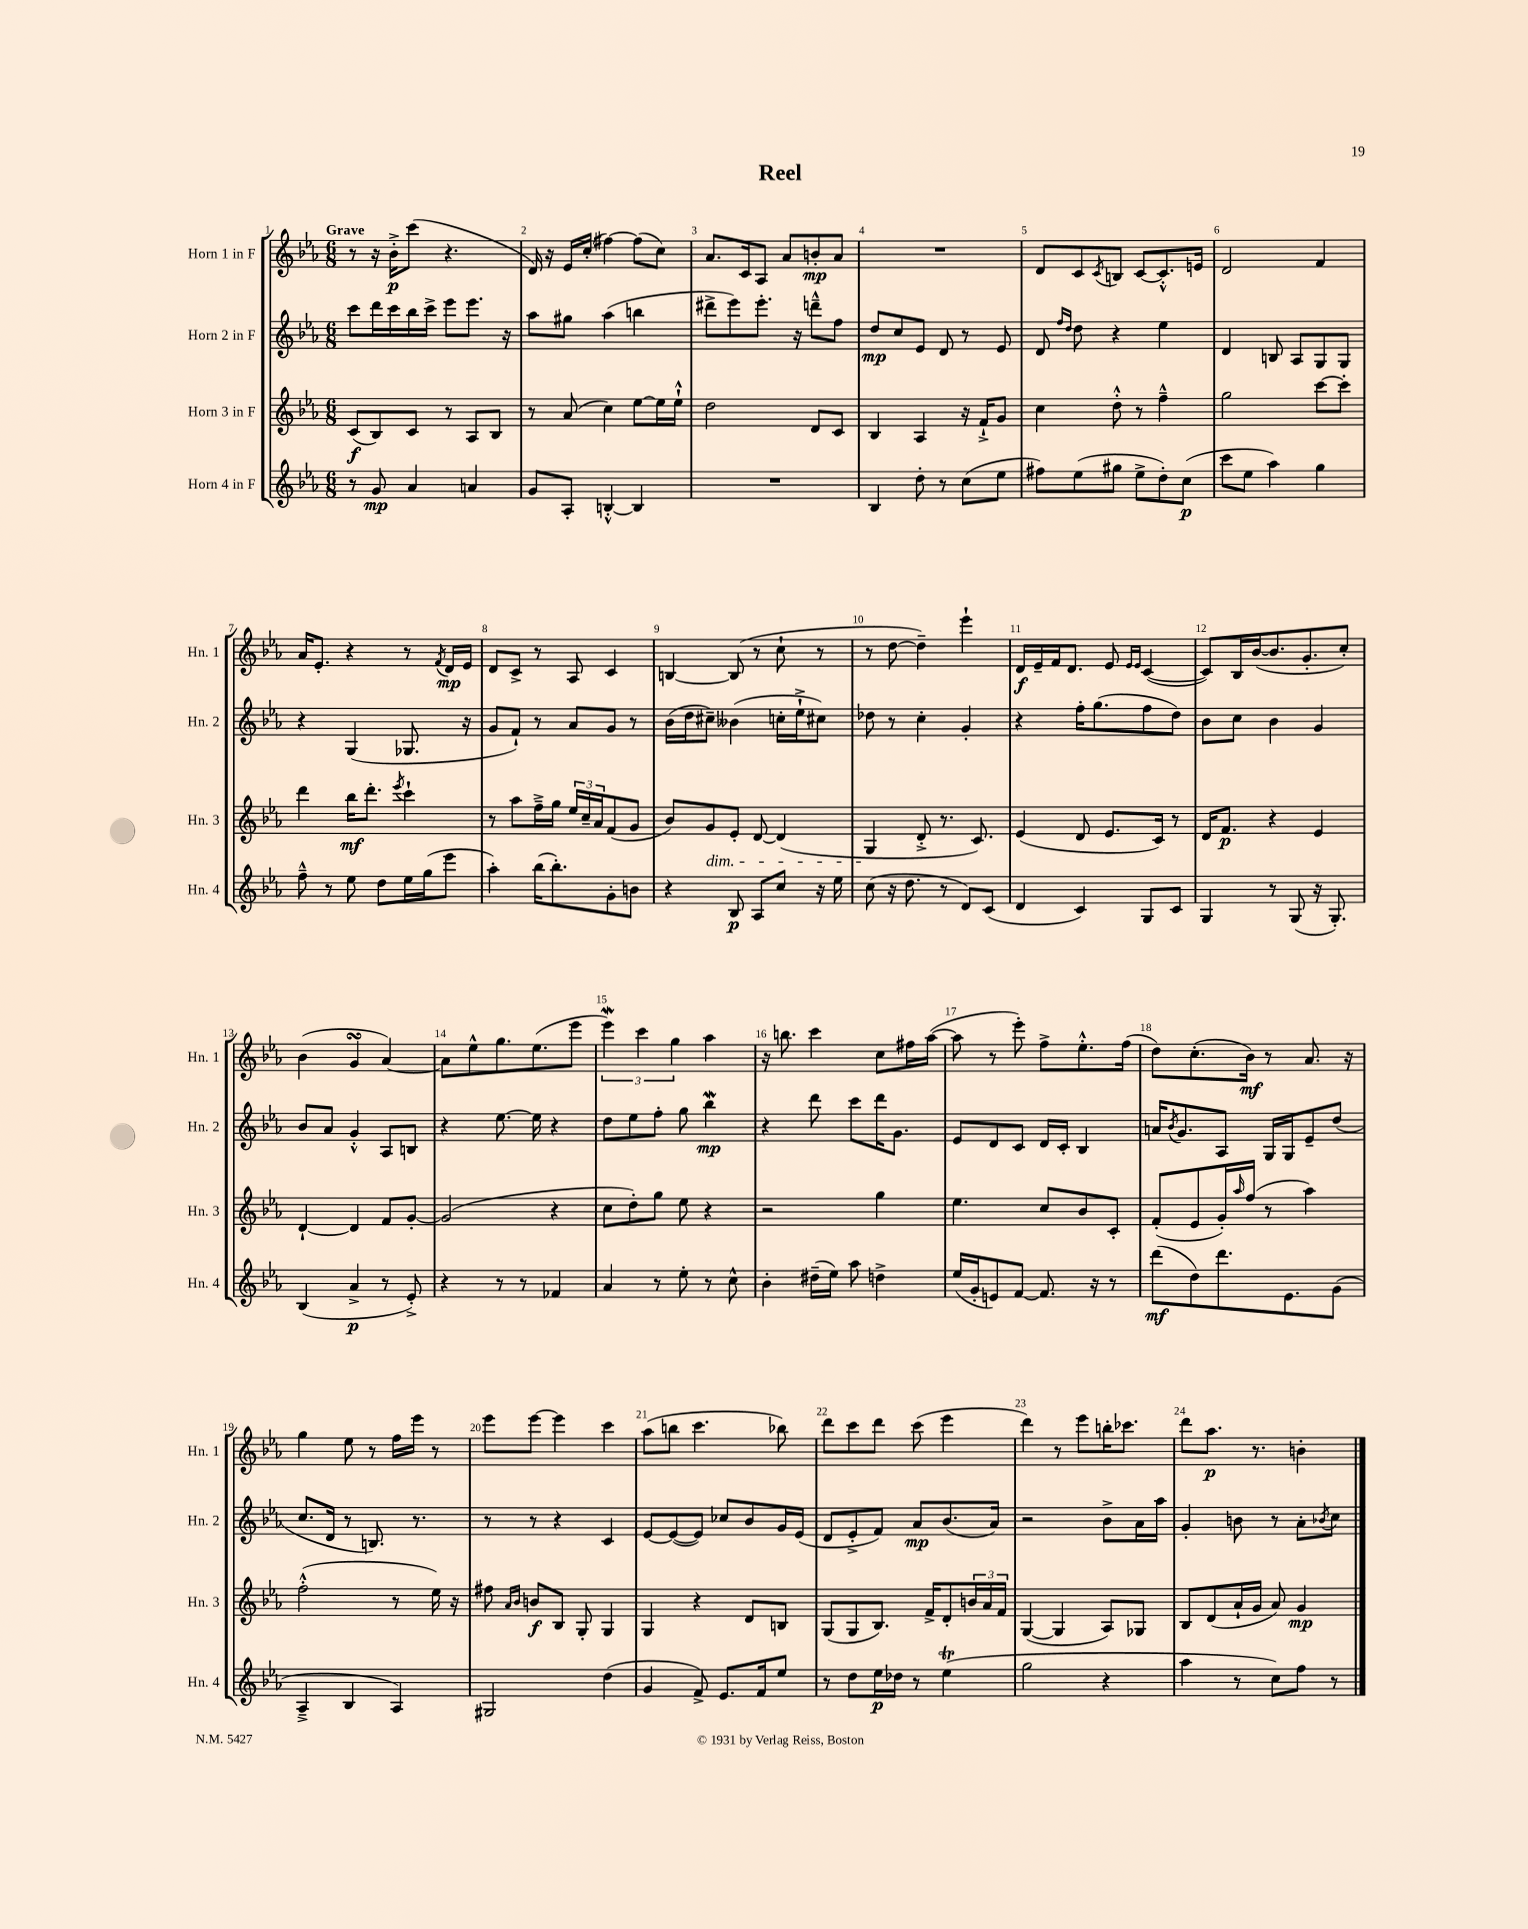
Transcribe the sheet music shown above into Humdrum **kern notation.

**kern	**kern	**kern	**kern
*staff4	*staff3	*staff2	*staff1
*clefG2	*clefG2	*clefG2	*clefG2
*k[b-e-a-]	*k[b-e-a-]	*k[b-e-a-]	*k[b-e-a-]
*M6/8	*M6/8	*M6/8	*M6/8
8r	(8c	8ccc	8r
8g	8B-)	16ddd	16r
.	.	16ccc	16b-'^
4a-	8c	16bb-	(8ccc
.	.	16ccc^	.
.	8r	8eee-	4.r
4a	8A-	8.eee-	.
.	8B-	.	.
.	.	16r	.
=	=	=	=
8g	8r	8aa-	16d)
.	.	.	16r
8A-'	(8a-	8gg#	16e-
.	.	.	(16cc'
[4B'^^	4cc)	(4aa-	[4ff#)
4B]	[8ee-	4bb	(8ff#]
.	16ee-]	.	8cc)
.	16ee-`^^	.	.
=	=	=	=
2.r	2dd	8ddd#^	8.a-
.	.	8eee-)	.
.	.	.	16c
.	.	8.eee-'	8A-
.	.	.	8a-
.	.	16r	.
.	8d	8ddd~^^	8b'
.	8c	8ff	8a-
=	=	=	=
4B-	4B-	8dd	2.r
.	.	8cc	.
8dd'	4A-	8e-	.
8r	.	8d	.
(8cc	16r	8r	.
.	16f`^	.	.
8ee-	8g	8e-	.
=	=	=	=
8ff#)	4cc	8d	8d
.	.	16qqff	.
.	.	16qqdd	.
(8ee-	.	8dd	8c
.	.	.	8qc
8gg#	8dd'^^	4r	8B
8ee-^	8r	.	[8c
8dd')	4ff~^^	4ee-	8.c'^^]
(8cc	.	.	.
.	.	.	16e
=	=	=	=
8ccc	2gg	4d	2d
8ee-	.	.	.
4aa-)	.	8B	.
.	.	8A-	.
4gg	[8ccc	8G	4f
.	8ccc']	8G	.
=	=	=	=
8ff~^^	4ddd	4r	16a-
.	.	.	8.e-'
8r	.	.	.
8ee-	16bb-	(4G	4r
.	8.ddd'	.	.
8dd	.	.	.
.	8qeee-	.	.
16ee-	4ccc`	8.G-	8r
(16gg	.	.	.
.	.	.	8qf
8eee-	.	.	16d
.	.	16r	16e-
=	=	=	=
4aa-')	8r	8g	8d
.	8aa-	8f`)	8c^
(16bb-	16ff~^	8r	8r
8.bb-')	16gg	.	.
.	24ee-	8a-	8A-
.	24cc~	.	.
.	24a-	.	.
8g'	(8f	8g	4c
8b	8g	8r	.
=	=	=	=
4r	8b-)	(16b-	[4B
.	.	16dd	.
.	8g	8cc#~)	.
8B-	8e-'	(4b--	(8B]
8A-	[8d	.	8r
8cc	(4d]	16cc'	8cc`
.	.	16ee-`^	.
16r	.	8cc#)	8r
16ee-	.	.	.
=	=	=	=
(8cc	4G	8dd-	8r
16r	.	8r	[8dd
8.dd	.	.	.
.	8d'^	4cc'	4dd~])
8r	8.r	.	.
8d)	.	4g'	4eee-`
.	8.c)	.	.
(8c	.	.	.
=	=	=	=
4d	(4e-	4r	16d
.	.	.	16e-~
.	.	.	16f
.	.	.	8.d
4c)	8d	16ff'	.
.	.	(8.gg	.
.	8.e-	.	8e-
.	.	.	16qqe-
.	.	.	16qqe-
8G	.	8ff	([4c
.	16c)	.	.
8c	8r	8dd)	.
=	=	=	=
4G	16d	8b-	8c])
.	8.f	.	.
.	.	8cc	16B-
.	.	.	([16b-
8r	4r	4b-	8.b-]
(8G	.	.	.
.	.	.	8.g'
16r	4e-	4g	.
8.G')	.	.	.
.	.	.	8cc')
=	=	=	=
(4B-	[4d`	8b-	(4b-
.	.	8a-	.
4a-^	4d]	4g'^^	4g
8r	8f	8A-	[4a-)
8e-'^)	[8g'	8B	.
=	=	=	=
4r	(2g]	4r	8a-]
.	.	.	8ee-^^
8r	.	[8.ee-	8.gg
8r	.	.	.
.	.	16ee-]	(8.ee-
4f-	4r	4r	.
.	.	.	8eee-
=	=	=	=
4a-	8cc	8dd	6eee-)
.	8dd')	8ee-	.
.	.	.	6ccc
8r	8gg	8ff'	.
.	.	.	6gg
8ee-'	8ee-	8gg	.
8r	4r	4bb-	4aa-
8cc^^	.	.	.
=	=	=	=
4b-'	2r	4r	16r
.	.	.	8.bb
(16dd#~	.	8ddd	4ccc
16ee-)	.	.	.
8aa-	.	8ccc	.
4dd^	4gg	16ddd	8cc
.	.	8.g	.
.	.	.	16ff#
.	.	.	([16aa-
=	=	=	=
(16ee-	4.ee-	8e-	8aa-]
16g'	.	.	.
8e)	.	8d	8r
[8f	.	8c	8eee-')
8.f]	8cc	16d	8ff^
.	.	16c'	.
.	8b-	4B-	8.ee-'^^
16r	.	.	.
8r	8c'	.	.
.	.	.	(16ff
=	=	=	=
(8ddd	(8f'	16a	8dd)
.	.	8qb-	.
.	.	8.g	.
8dd)	8e-	.	(8.cc'
8.ddd	16g')	8A-	.
.	16qqaa-	.	.
.	(16ff	.	16b-)
.	8r	16G	8r
8.e-	.	16G	.
.	4aa-)	8e-~	8.a-
(8g	.	(8dd	.
.	.	.	16r
=	=	=	=
4A-~^	(2ff'^^	8.cc	4gg
.	.	16d	.
4B-	.	8r	8ee-
.	.	8.B)	8r
4A-)	8r	.	16ff
.	.	8.r	16eee-
.	16ee-)	.	8r
.	16r	.	.
=	=	=	=
2G#	8ff#	8r	8eee-
.	16qqa-	.	.
.	16qqb-	.	.
.	8b	8r	[8eee-
.	8B-	4r	4eee-]
.	8G'	.	.
(4dd	4G	4c	4ccc
=	=	=	=
4g	4G	[8e-	(8aa-
.	.	(8e-_	8bb
8f^)	4r	8e-])	4.ccc
8.e-	.	8cc-	.
.	8d	8b-	.
16f	.	.	.
8ee-	8B	16g	8bb-)
.	.	(16e-	.
=	=	=	=
8r	(8G	8d	8ddd
8dd	8G	8e-'^	8ccc
16ee-	8.B-)	8f)	8ddd
16dd-	.	.	.
8r	.	8a-	(8ccc
.	16f^	.	.
(4ee-	8d'	(8.b-	4eee-
.	24b	.	.
.	24a-	.	.
.	.	16a-)	.
.	24f	.	.
=	=	=	=
2gg	([4G	2r	4ddd)
.	4G]	.	8r
.	.	.	8eee-
4r	8A-)	8b-^	16bb'
.	.	.	8.ccc-
.	8G-	16a-	.
.	.	16aa-	.
=	=	=	=
4aa-	8B-	4g'	8ddd
.	(8d	.	8.aa-
8r	16a-`	8b	.
.	16g	.	8.r
8cc)	8a-)	8r	.
8ff	4g	8a-'	4b'
.	.	8qb-	.
8r	.	8cc	.
==	==	==	==
*-	*-	*-	*-
